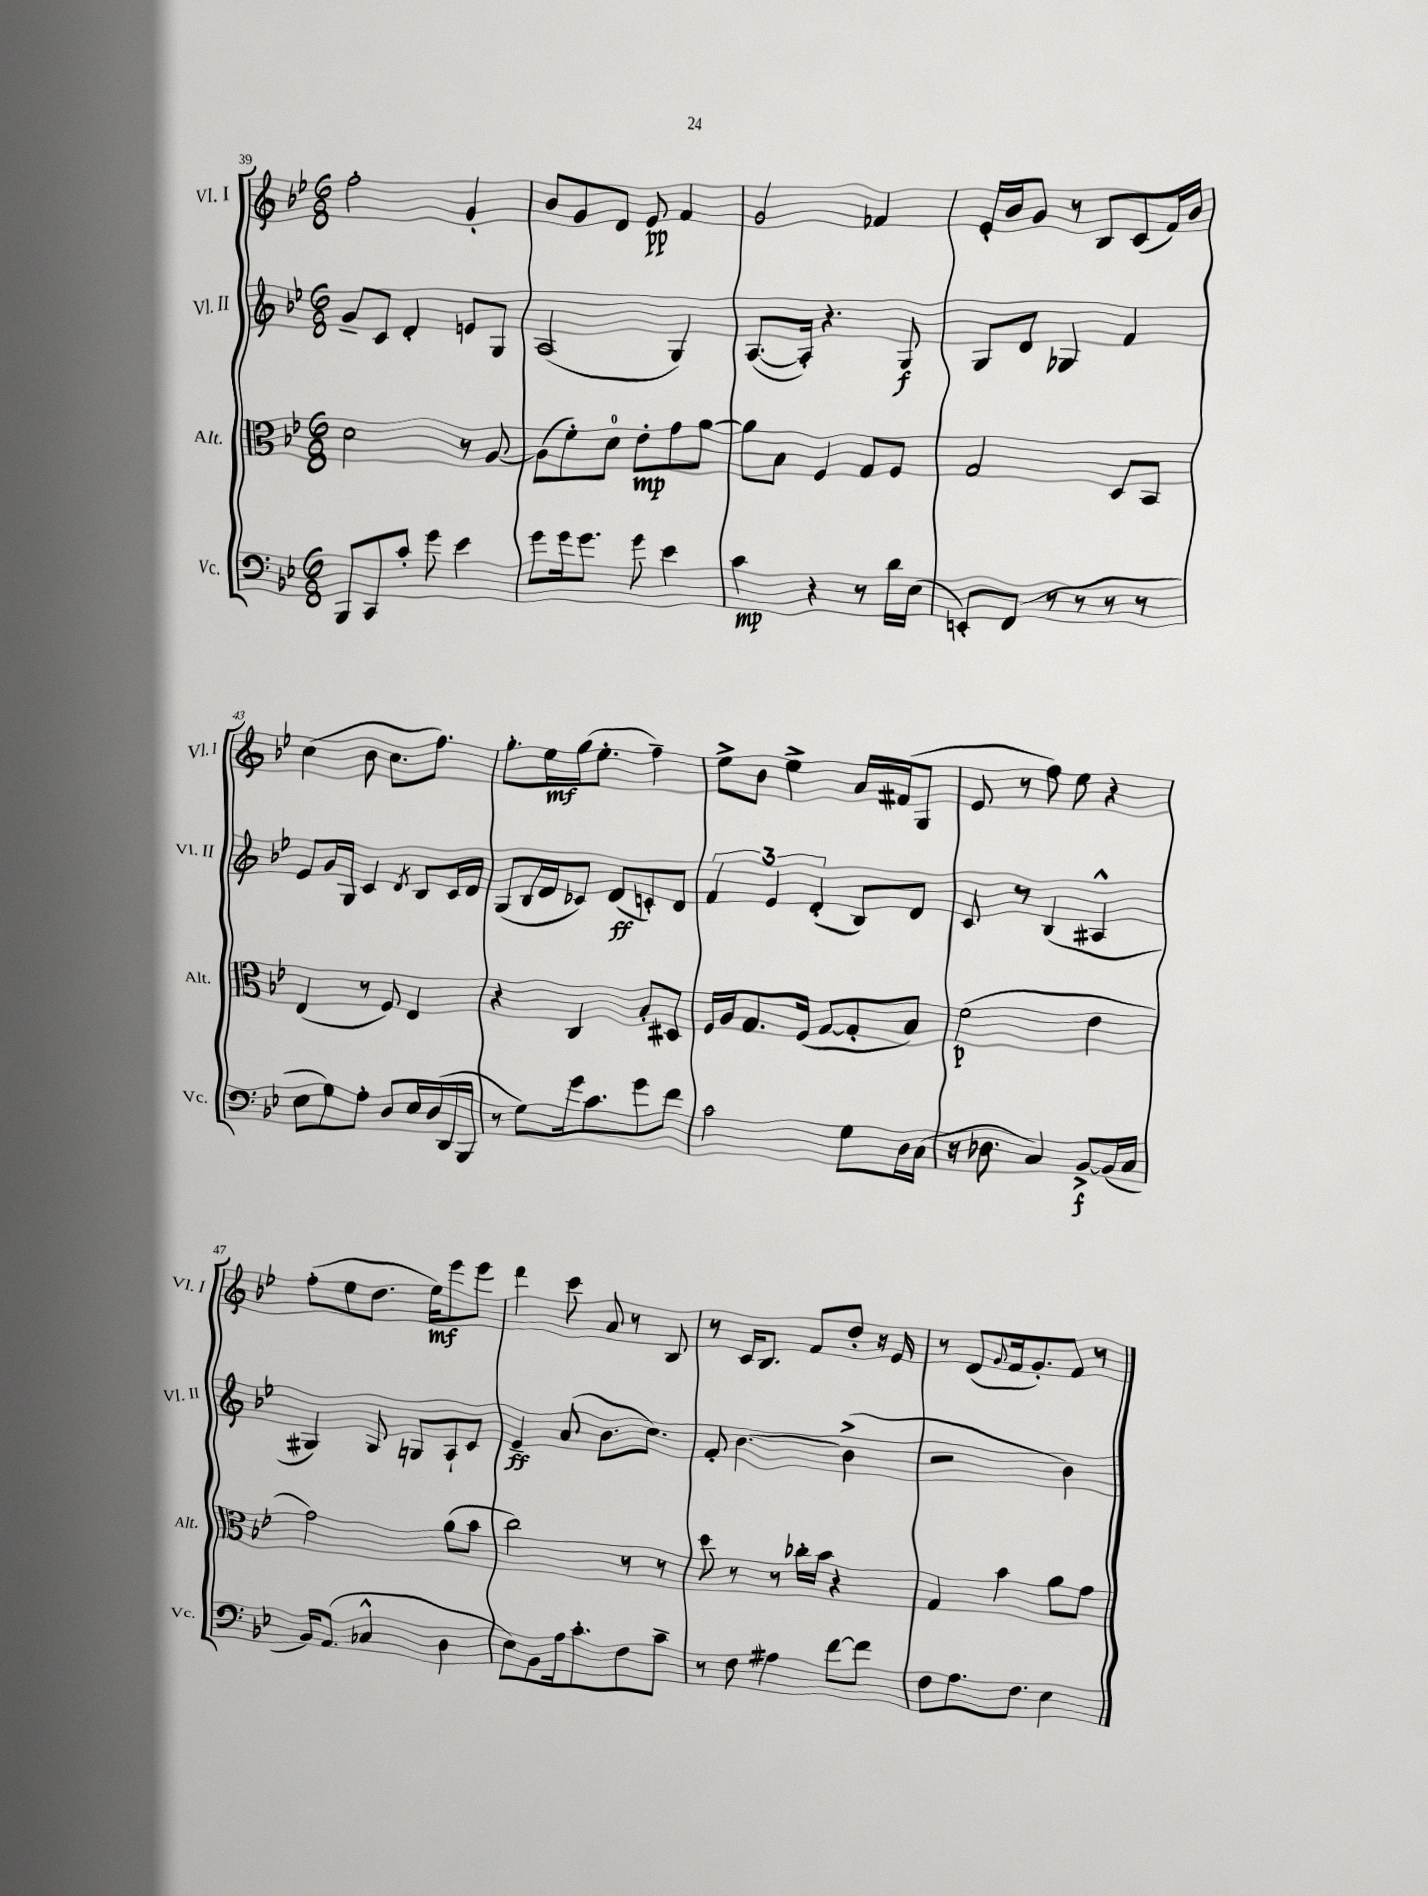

**kern	**dynam	**kern	**dynam	**kern	**dynam	**kern	**dynam
*part4	*part4	*part3	*part3	*part2	*part2	*part1	*part1
*staff4	*staff4	*staff3	*staff3	*staff2	*staff2	*staff1	*staff1
*I"Vc.	*	*I"Alt.	*	*I"Vl. II	*	*I"Vl. I	*
*I'Vc.	*	*I'Alt.	*	*I'Vl. II	*	*I'Vl. I	*
*clefF4	*	*clefC3	*	*clefG2	*	*clefG2	*
*k[b-e-]	*	*k[b-e-]	*	*k[b-e-]	*	*k[b-e-]	*
*M6/8	*	*M6/8	*	*M6/8	*	*M6/8	*
=39	=39	=39	=39	=39	=39	=39	=39
8BBB-/L	.	2d\	.	8g~/L	.	2ff'\	.
8CC/	.	.	.	8c/J	.	.	.
8c'/J	.	.	.	4d'/	.	.	.
8g\	.	.	.	.	.	.	.
4e-\	.	8r	.	8en/L	.	4g'/	.
.	.	[8A/	.	8G/J	.	.	.
=40	=40	=40	=40	=40	=40	=40	=40
8g\L	.	(8A\L]	.	(2A/	.	8b-/L	.
16g\k	.	8f'\)	.	.	.	8g/	.
8.g\J	.	.	.	.	.	.	.
.	.	8d\J	.	.	.	8d/J	.
8g\	.	8e-'\L	mp	.	.	8e-/	pp
4e-\	.	8g\	.	4G/)	.	4f/	.
.	.	[8a\J	.	.	.	.	.
=41	=41	=41	=41	=41	=41	=41	=41
4c\	mp	8a\L]	.	([8.A/L	.	2g/	.
.	.	8B-\J	.	.	.	.	.
.	.	.	.	16A'/Jk])	.	.	.
4r	.	4F/	.	4.r	.	.	.
8r	.	8G/L	.	.	.	4f-X/	.
16d\LL	.	8F/J	.	8G/	f	.	.
(16E-\JJ	.	.	.	.	.	.	.
=42	=42	=42	=42	=42	=42	=42	=42
8EEn'/L)	.	2G/	.	8G/L	.	16e-'/LL	.
.	.	.	.	.	.	16b-/J	.
(8FF/J	.	.	.	8d/J	.	8g/J	.
8r	.	.	.	4G-X/	.	8r	.
8r	.	.	.	.	.	8B-/L	.
8r	.	8D/L	.	4f/	.	(8c/	.
8r	.	8BB-/J	.	.	.	16f/L)	.
.	.	.	.	.	.	16b-/JJ	.
!!LO:LB:g=z
=43	=43	=43	=43	=43	=43	=43	=43
8E-\L	.	(4E-/	.	8e-/L	.	(4cc\	.
8G\)	.	.	.	16g/L	.	.	.
.	.	.	.	16G/JJ	.	.	.
8A'\J	.	8r	.	4c/	.	8b-\	.
8D/L	.	8F/)	.	.	.	8.cc\L	.
.	.	.	.	8qd/	.	.	.
16E-/L	.	4E-/	.	8B-/L	.	.	.
(16D/	.	.	.	.	.	8.ff\J)	.
16DD/	.	.	.	16c/L	.	.	.
16BBB-/JJ	.	.	.	16d/JJ	.	.	.
=44	=44	=44	=44	=44	=44	=44	=44
8r	.	4r	.	(8G/L	.	8.gg'\L	.
8G\L)	.	.	.	16B-/L	.	.	.
.	.	.	.	16d/J	.	16ee-\L	mf
16g\k	.	4C/	.	8c-X/J)	.	(16gg\J	.
8.c\	.	.	.	.	.	8.ee-'\J	.
.	.	.	.	(8d/L	ff	.	.
8g\	.	8B-'/L	.	8cn'/)	.	4ff~\)	.
8f\J	.	8D#X/J	.	8d/J	.	.	.
=45	=45	=45	=45	=45	=45	=45	=45
2c\	.	16F/LL	.	6f/	.	8ee-^\L	.
.	.	16A/J	.	.	.	.	.
.	.	8.G/	.	.	.	8b-\J	.
.	.	.	.	6e-/	.	.	.
.	.	.	.	.	.	4ee-^\	.
.	.	(16F/Jk	.	.	.	.	.
.	.	.	.	(6d'/	.	.	.
.	.	[8G/L	.	.	.	.	.
8G\L	.	8G'/]	.	8B-/L)	.	16a/LL	.
.	.	.	.	.	.	(16f#X/J	.
16D\L	.	8B-/J)	.	8d/J	.	8G/J	.
(16C\JJ	.	.	.	.	.	.	.
=46	=46	=46	=46	=46	=46	=46	=46
16r	.	(2f\	p	8c/	.	8e-/	.
8.D-X\	.	.	.	.	.	.	.
.	.	.	.	8r	.	8r	.
4C/)	.	.	.	(4B-/	.	8ff\)	.
.	.	.	.	.	.	8ee-\	.
[8BB-^/L	f	4e-\	.	4A#X^^/	.	4r	.
(16BB-/L]	.	.	.	.	.	.	.
16C/JJ	.	.	.	.	.	.	.
!!LO:LB:g=z
=47	=47	=47	=47	=47	=47	=47	=47
16BB-/KL)	.	2g\)	.	4G#X/)	.	(8ff'\L	.
(8.AA/J	.	.	.	.	.	.	.
.	.	.	.	.	.	8ee-\	.
4C-X^^/	.	.	.	8G#/	.	8.dd\J	.
.	.	.	.	8Gn/L	.	.	.
.	.	.	.	.	.	16ee-\KL)	mf
4D\	.	(8a\L	.	8A`/	.	8eee-\	.
.	.	8b-\J	.	8c/J	.	8eee-\J	.
=48	=48	=48	=48	=48	=48	=48	=48
8E-\L)	.	2cc\)	.	4e-~/	ff	4ddd\	.
8BB-\	.	.	.	.	.	.	.
16A\k	.	.	.	(8a/	.	8ccc\	.
8.c'\	.	.	.	.	.	.	.
.	.	.	.	8.b-\L	.	8a/	.
8F\	.	8r	.	.	.	8r	.
.	.	.	.	8.cc\J)	.	.	.
8c~\J	.	8r	.	.	.	8B-/	.
=49	=49	=49	=49	=49	=49	=49	=49
8r	.	8dd\	.	8f'/	.	8r	.
8F\	.	8r	.	[4.b-\	.	16c/KL	.
.	.	.	.	.	.	8.B-/J	.
4A#X\	.	8r	.	.	.	.	.
.	.	16cc-X'\LL	.	.	.	8f/L	.
.	.	16b-\JJ	.	.	.	.	.
[8f\L	.	4r	.	(4b-^\]	.	8dd'/J	.
8f\J]	.	.	.	.	.	16r	.
.	.	.	.	.	.	16e-/	.
=50	=50	=50	=50	=50	=50	=50	=50
8F\L	.	4G/	.	2r	.	8r	.
8.A\	.	.	.	.	.	(8d/L	.
.	.	.	.	.	.	8qqg/	.
.	.	4b-\	.	.	.	16f/k	.
8.F\J	.	.	.	.	.	8.g'/)	.
4E-\	.	8a\L	.	4b-\)	.	8f/J	.
.	.	8g\J	.	.	.	8r	.
==	==	==	==	==	==	==	==
*-	*-	*-	*-	*-	*-	*-	*-
